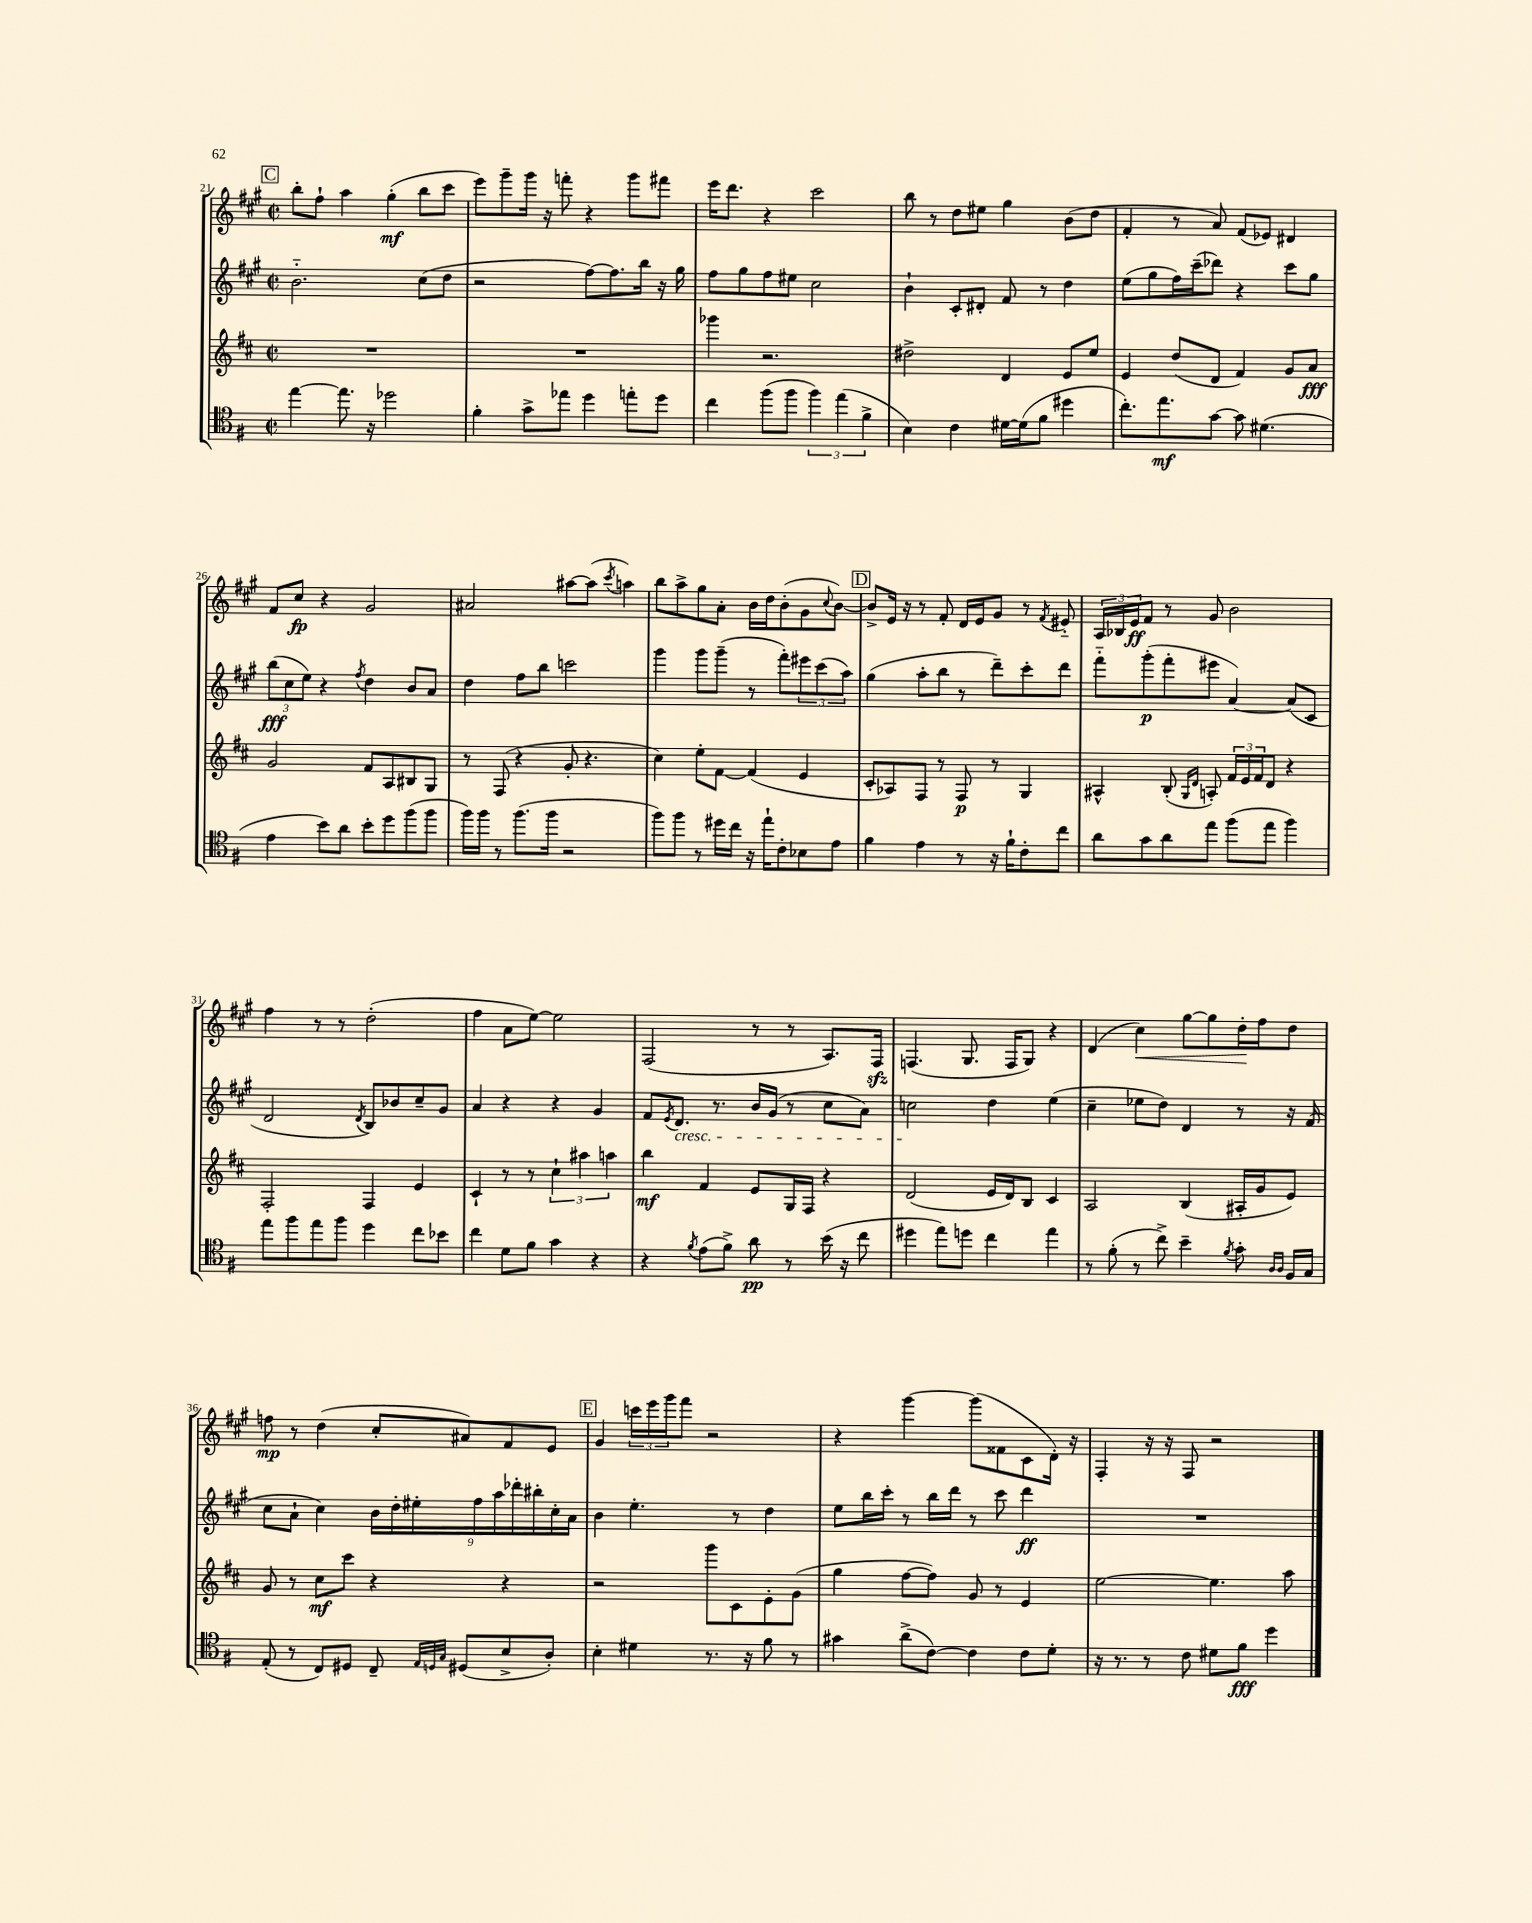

**kern	**kern	**kern	**kern
*staff4	*staff3	*staff2	*staff1
*clefC4	*clefG2	*clefG2	*clefG2
*k[f#]	*k[f#c#]	*k[f#c#g#]	*k[f#c#g#]
*M2/2	*M2/2	*M2/2	*M2/2
*met(c|)	*met(c|)	*met(c|)	*met(c|)
[4ee	1r	2.b'~	8bb'
.	.	.	8ff#`
8.ee]	.	.	4aa
16r	.	.	.
2dd-	.	.	(4gg#'
.	.	(8cc#	8bb
.	.	8dd	8ccc#
=	=	=	=
4f#'	1r	2r	8eee)
.	.	.	8ggg#~
8g^	.	.	16ggg#
.	.	.	16r
8ee-	.	.	8fff'
4dd	.	[8ff#)	4r
.	.	8.ff#]	.
8ee'	.	.	8ggg#
.	.	16bb	.
8dd	.	16r	8fff#
.	.	16gg#	.
=	=	=	=
4cc	4ggg-	8ff#	16eee
.	.	.	8.ddd
.	.	8gg#	.
(8ff#	2.r	8ff#	4r
8ff#	.	8ee#	.
6ff#)	.	2cc#	2ccc#
(6ee	.	.	.
6f#^	.	.	.
=	=	=	=
4B)	2dd#^	4b`	8bb
.	.	.	8r
4c	.	8c#'	8dd
.	.	8d#'	8ee#
[16d#	4d	8f#	4gg#
(16d#]	.	.	.
8f#	.	8r	.
4dd#	8e	4dd	(8b
.	8ee	.	8dd
=	=	=	=
8.cc')	4e	(8ee	4f#'
.	.	8gg#	.
8.ee	.	.	.
.	(8dd	16ff#)	8r
.	.	(16ccc#~	.
[8g	8d	8ddd-)	8a)
8g]	4f#)	4r	(8f#
(4.d#	.	.	8e-)
.	8g	8ccc#	4d#
.	8a	8gg#	.
=	=	=	=
4e	2g	(12bb	8f#
.	.	12cc#	.
.	.	.	8cc#
.	.	12ee)	.
8b)	.	4r	4r
8a	.	.	.
.	.	8qff#	.
8b'	8f#	4dd	2g#
8dd	8A	.	.
(8ff#	8B#	8b	.
8ff#	8G	8a	.
=	=	=	=
16ff#)	8r	4dd	2a#
16ff#	.	.	.
8r	(8F#	.	.
(8.ff#	4r	8ff#	.
.	.	8bb	.
16ff#	.	.	.
2r	8g'	2ccc	[8aa#
.	4.r	.	(8aa#]
.	.	.	8qccc#
.	.	.	4aa)
=	=	=	=
8ff#)	4cc#)	4ggg#	8bb
8ff#	.	.	8aa^
8r	8ee'	8ggg#	8gg#
16dd#	[8f#	(8ggg#~	8a'
16cc	.	.	.
16r	(4f#]	8r	16b
16ee`	.	.	16dd
8c'	.	8fff#')	(8b'
8B-	4e	12eee#	8g#
.	.	(12ccc#	.
.	.	.	8qqcc#
8e	.	.	[8b)
.	.	12aa)	.
=	=	=	=
4f#	8c#'	(4gg#	8b^]
.	8A-)	.	16e
.	.	.	16r
4e	8F#	8aa'	8r
.	8r	8bb	8f#'
8r	8F#	8r	16d
.	.	.	16e
16r	8r	8ddd~)	8g#
16f#`	.	.	.
8c'	4G	8ccc#'	8r
.	.	.	8qf#
8cc	.	8ddd	8e#'~
=	=	=	=
8a	4A#^^	8fff#'~	24A
.	.	.	24B-
.	.	.	24e
8g	.	(8ggg#'	8f#
8a	(8B'	8fff#'	8r
.	16qqG	.	.
.	16qqd	.	.
8ee	8A')	8eee#	8g#
(8ff#	24f#	[4a)	2b
.	24e	.	.
.	24f#	.	.
8ee	8d	.	.
4ff#)	4r	(8a]	.
.	.	8c#	.
=	=	=	=
8ee	2F#'	2d	4ff#
8ff#	.	.	.
8ee	.	.	8r
8ff#	.	.	8r
.	.	8qd	.
4dd	4F#	8B)	(2dd'
.	.	8b-	.
8cc	4e	8cc#~	.
8b-	.	8g#	.
=	=	=	=
4cc	4c#`	4a	4ff#
8d	8r	4r	8a
8f#	8r	.	[8ee)
4g	6cc#`	4r	2ee]
.	6aa#	.	.
4r	.	4g#	.
.	6aa	.	.
=	=	=	=
4r	4bb	8f#	(2F#
.	.	8qe	.
.	.	8.d	.
8qf#	.	.	.
(8e	4f#	.	.
.	.	8.r	.
8f#^)	.	.	.
8a	8e	16b	8r
.	.	(16g#	.
8r	16G	8r	8r
.	16F#	.	.
(16b	4r	8cc#	8.A)
16r	.	.	.
8cc	.	8a)	.
.	.	.	16F#
=	=	=	=
4dd#	(2d	2cc	(4.F
8ee)	.	.	.
8dd	.	.	8.G#
4cc	16e	4dd	.
.	16d)	.	16F
.	8B	.	8G#)
4ee	4c#	(4ee	4r
=	=	=	=
8r	2A	4cc#~	(4d
(8f#'	.	.	.
8r	.	8ee-	4cc#)
8cc^)	.	8dd)	.
4b~	(4B	4d	[8gg#
.	.	.	8gg#]
8qf#	.	.	.
8g'	16A#'	8r	16dd'
.	16g	.	16ff#
16qqA	.	.	.
16qqA	.	.	.
16F#	8e)	16r	8dd
16G	.	(16f#	.
=	=	=	=
(8E'	8g	8cc#	8ff
8r	8r	8a`	8r
8C)	8cc#	4cc#)	(4dd
8D#	8ccc#	.	.
8C~	4r	18b	8cc#'
.	.	18dd'	.
.	.	18ee#'	.
32qqE	.	.	.
32qqD	.	.	.
32qqG	.	.	.
(8D#	.	.	8a#)
.	.	18ff#	.
.	.	18aa	.
8B^	4r	.	8f#
.	.	18ddd-'	.
.	.	18bb#'	.
8A')	.	.	8e
.	.	18cc#'	.
.	.	18a	.
=	=	=	=
4B'	2r	4b	4g#
4d#	.	4.ee'	24ccc
.	.	.	24eee
.	.	.	24ggg#
.	.	.	8fff#
8.r	8ggg	.	2r
.	8c#	8r	.
16r	.	.	.
8f#	8e'	4dd	.
8r	(8g	.	.
=	=	=	=
4g#	4gg	8ee	4r
.	.	16bb	.
.	.	16ccc#'	.
(8a^	[8ff#	8r	[4ggg#
[8c)	8ff#])	16bb	.
.	.	16ddd	.
4c]	8g	8r	(8ggg#]
.	8r	8ccc#	8f##
8c	4e	4ddd	8c#
8d'	.	.	16d')
.	.	.	16r
=	=	=	=
16r	[2ee	1r	4F#'
8.r	.	.	.
8r	.	.	16r
.	.	.	16r
8c	.	.	8F#
8d#	4.ee]	.	2r
8f#	.	.	.
4dd	.	.	.
.	8aa	.	.
==	==	==	==
*-	*-	*-	*-
